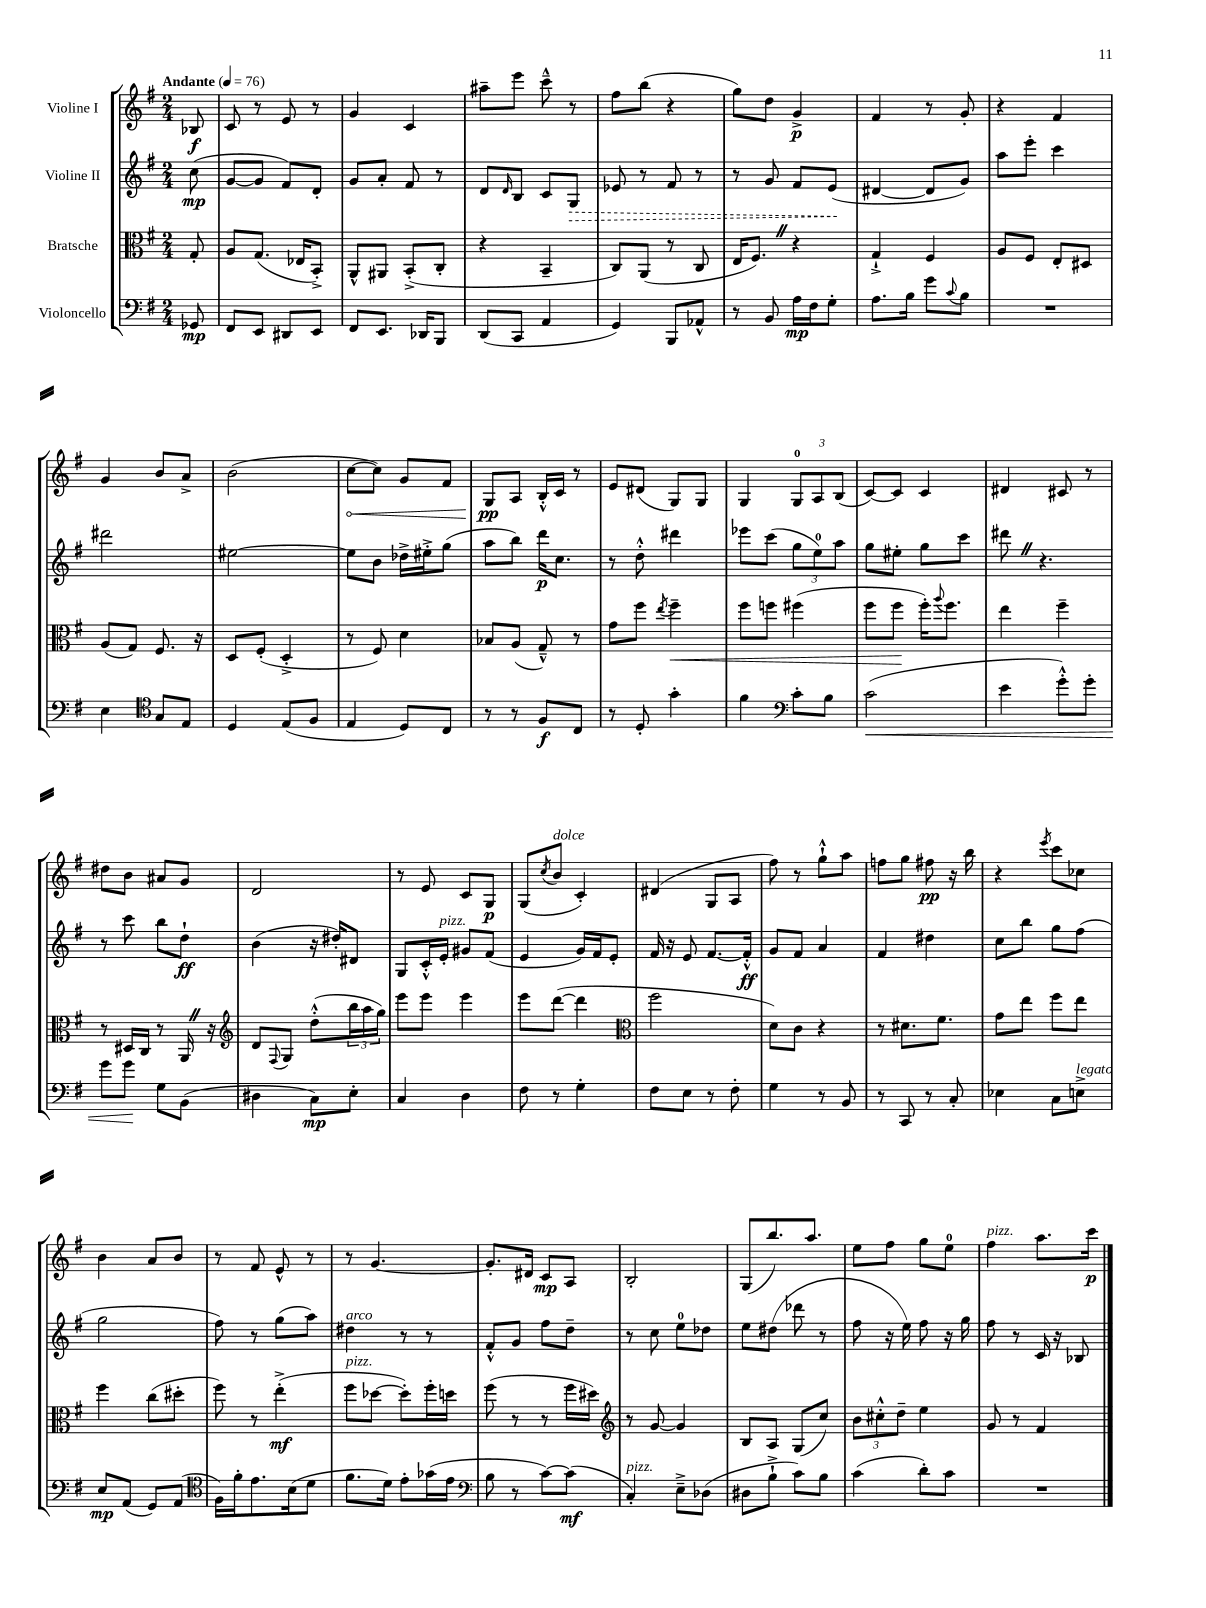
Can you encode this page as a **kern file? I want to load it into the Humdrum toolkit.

**kern	**kern	**kern	**kern
*staff4	*staff3	*staff2	*staff1
*clefF4	*clefC3	*clefG2	*clefG2
*k[f#]	*k[f#]	*k[f#]	*k[f#]
*M2/4	*M2/4	*M2/4	*M2/4
*MM76	*MM76	*MM76	*MM76
8GG-	8G'	(8cc	8B-
=	=	=	=
8FF#	8A	[8g	8c
8EE	(8.G	8g]	8r
8DD#	.	8f#)	8e
.	16E-	.	.
8EE	8BB'^)	8d'	8r
=	=	=	=
8FF#	8AA^^	8g	4g
8.EE	8AA#	8a'	.
.	(8BB'^	8f#	4c
16DD-	.	.	.
8BBB	8C'	8r	.
=	=	=	=
(8DD	4r	8d	8aa#~
.	.	16qqd	.
8CC	.	8B	8eee
4AA	4BB~	8c	8ccc~^^
.	.	8G	8r
=	=	=	=
4GG)	8C)	8e-	8ff#
.	(8AA	8r	(8bb
8BBB	8r	8f#	4r
8AA-^^	8C	8r	.
=	=	=	=
8r	16E	8r	8gg)
.	8.F#)	.	.
8BB	.	8g	8dd
16A	4r	8f#	4g^
16F#	.	.	.
8G'	.	(8e	.
=	=	=	=
8.A	4G`^	[4d#	4f#
16B	.	.	.
8g	4F#	8d#]	8r
8qqc	.	.	.
8B	.	8g)	8g'
=	=	=	=
2r	8A	8aa	4r
.	8F#	8eee'	.
.	8E'	4ccc	4f#
.	8D#	.	.
=	=	=	=
4E	(8A	2ddd#	4g
.	8G)	.	.
*clefC4	*	*	*
8G	8.F#	.	8b
8E	.	.	8a^
.	16r	.	.
=	=	=	=
4D	8D	[2ee#	(2b
.	(8F#'	.	.
(8E	4D'^	.	.
8F#	.	.	.
=	=	=	=
4E	8r	8ee#]	[8cc
.	8F#)	8b	8cc])
8D)	4d	16dd-^	8g
.	.	16ee#'^	.
8C	.	(8gg	8f#
=	=	=	=
8r	8B-	8aa	8G
8r	(8A	8bb)	8A
8F#	8G~^^)	16ddd	16B'^^
.	.	8.cc	16c
8C	8r	.	8r
=	=	=	=
8r	8g	8r	8e
8D'	8ff#	8dd'^^	(8d#
.	8qee	.	.
4g'	4ff#~	4ddd#	8G)
.	.	.	8G
=	=	=	=
4f#	8ff#	8eee-	4G
.	8ff	(8ccc	.
*clefF4	*	*	*
8c'	(4ff#	12gg	12G
.	.	12ee)	12A
8B	.	.	.
.	.	12aa	(12B
=	=	=	=
(2c	8ff#	8gg	[8c)
.	8ff#	8ee#'	8c]
.	16ff#')	8gg	4c
.	8qqaa	.	.
.	8.ff#	.	.
.	.	8ccc	.
=	=	=	=
4e	4ee	8ddd#	4d#
.	.	4.r	.
8g'^^)	4ff#~	.	8c#
8g'	.	.	8r
=	=	=	=
8g	8r	8r	8dd#
8g	16D#	8ccc	8b
.	16C	.	.
8G	8r	8bb	8a#
(8BB	16AA	8dd`	8g
.	16r	.	.
=	=	=	=
*	*clefG2	*	*
4D#	8d	(4b	2d
.	8qqF#	.	.
.	8G	.	.
8C)	(8dd'^^	16r	.
.	.	16dd#')	.
8E'	24bb	8d#	.
.	24aa	.	.
.	24gg)	.	.
=	=	=	=
4C	8eee	8G	8r
.	8eee	16c'^^	8e
.	.	16e'	.
4D	4eee	8g#	8c
.	.	(8f#	8G
=	=	=	=
8F#	8eee	4e	(8G
.	.	.	8qcc
8r	([8ddd	.	8b
4G'	4ddd]	16g)	4c')
.	.	16f#	.
.	.	8e'	.
=	=	=	=
*	*clefC3	*	*
8F#	2ff#	16f#	(4d#
.	.	16r	.
8E	.	8e	.
8r	.	[8.f#	8G
8F#'	.	.	8A
.	.	16f#'^^]	.
=	=	=	=
4G	8d)	8g	8ff#)
.	8c	8f#	8r
8r	4r	4a	8gg`^^
8BB	.	.	8aa
=	=	=	=
8r	8r	4f#	8ff
8CC	8.d#	.	8gg
8r	.	4dd#	8ff#
.	8.f#	.	.
8C'	.	.	16r
.	.	.	16bb
=	=	=	=
4E-	8g	8cc	4r
.	8ee	8bb	.
.	.	.	8qeee
8C	8ff#	8gg	8ccc
8E^	8ee	(8ff#	8cc-
=	=	=	=
8E	4ff#	2gg	4b
(8AA	.	.	.
8GG)	(8cc	.	8a
(8AA	8dd#'	.	8b
=	=	=	=
*clefC4	*	*	*
16F#)	8ff#)	8ff#)	8r
16f#'	.	.	.
8.e	8r	8r	8f#
.	(4ee'^	(8gg	8e^^
(16B	.	.	.
8d	.	8aa)	8r
=	=	=	=
8.f#	8ff#	4dd#	8r
.	[8dd-	.	[4.g
16d)	.	.	.
8e'	8dd-'])	8r	.
(16g-	16ff#'	8r	.
16e	16dd	.	.
=	=	=	=
*clefF4	*	*	*
8B	(8ff#	8f#'^^	8.g']
8r	8r	8g	.
.	.	.	16d#
[8c)	8r	8ff#	8c
(8c]	16ff#	8dd~	8A
.	16dd#)	.	.
=	=	=	=
*	*clefG2	*	*
4C')	8r	8r	2B'
.	[8g	8cc	.
8E~^	4g]	8ee	.
(8D-	.	8dd-	.
=	=	=	=
8D#	8B	8ee	(8G
8B`^	8A	(8dd#	8.bb)
8c)	(8G	8ddd-	.
.	.	.	8.aa
8B	8cc)	8r	.
=	=	=	=
(4c	12b	8ff#	8ee
.	12cc#'^^	.	.
.	.	16r	8ff#
.	12dd~	.	.
.	.	16ee)	.
8d')	4ee	8ff#	8gg
8c	.	16r	8ee
.	.	16gg	.
=	=	=	=
2r	8g	8ff#	4ff#
.	8r	8r	.
.	4f#	16c	8.aa
.	.	16r	.
.	.	8B-	.
.	.	.	16ccc
==	==	==	==
*-	*-	*-	*-
